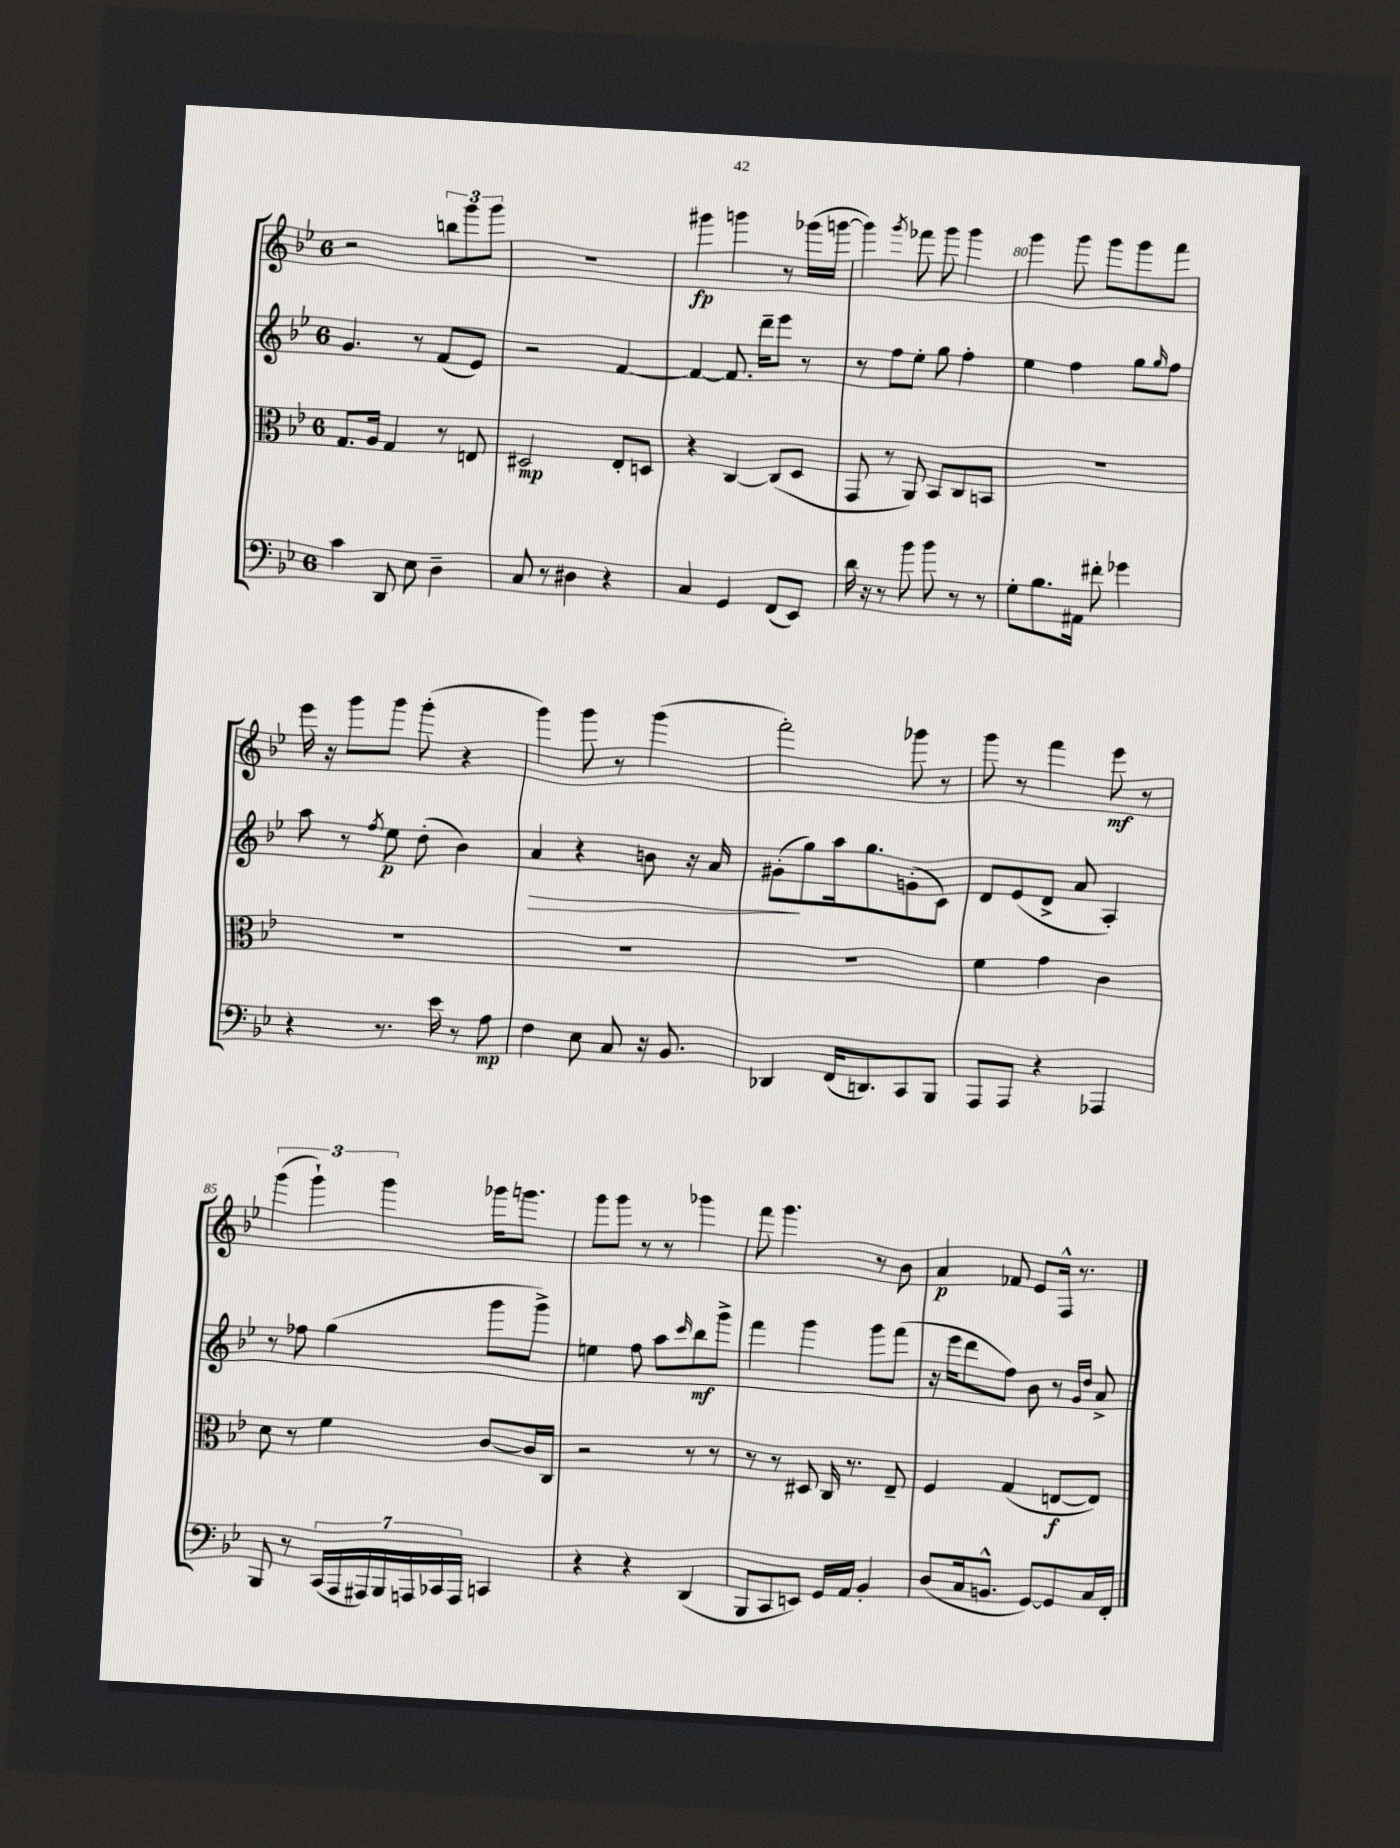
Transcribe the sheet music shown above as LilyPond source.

<<
\new StaffGroup <<
\new Staff = "s0" {
    \clef treble \key bes \major \once \override Staff.TimeSignature.style = #'single-digit \time 6/8
    r2 \tuplet 3/2 { b''8 g'''8 g'''8 } |
    R2. |
    gis'''4\fp g'''4 r8 ges'''16( g'''16~ |
    g'''4) \acciaccatura { g'''8 } fes'''8 g'''8 g'''4 |
    g'''4 g'''8 g'''8 g'''8 f'''8 |
    ees'''16 r16 g'''8 g'''8 g'''8-.( r4 |
    g'''4) g'''8 r8 g'''4( |
    f'''2-.) ges'''8 r8 |
    g'''8 r8 f'''4 ees'''8\mf r8 |
    \tuplet 3/2 { g'''4( g'''4-!) g'''4 } ges'''16 g'''8. |
    g'''8 g'''8 r8 r8 ges'''4 |
    f'''8 g'''4. r8 bes'8 |
    a'4\p fes'8 ees'8 f16-^ r8. \bar "|." |
}
\new Staff = "s1" {
    \clef treble \key bes \major \once \override Staff.TimeSignature.style = #'single-digit \time 6/8
    g'4. r8 f'8( ees'8) |
    r2 f'4~ |
    f'4~ f'8. d'''16-- ees'''8 r8 |
    r8 f''8 ees''8-. g''8 f''4-. |
    ees''4 f''4 g''8 \grace { g''16 } f''8 |
    a''8 r8 \acciaccatura { f''8 } ees''8\p d''8-.( bes'4) |
    a'4\> r4 b'8 r16 a'16 |
    gis'8-.\!( g''8) a''16 g''8. g'8-.( c'8) |
    d'8 ees'8( d'8-> a'8 a4-.) |
    r8 fes''8 g''4( g'''8 g'''8->) |
    e''4 f''8 a''8 \grace { c'''16 } bes''8\mf g'''8-> |
    f'''4 g'''4 g'''8 f'''8( |
    r16 ees'''16 d'''8 f''8) bes'8 r8 \grace { g'16 d''16 } a'8-> \bar "|." |
}
\new Staff = "s2" {
    \clef alto \key bes \major \once \override Staff.TimeSignature.style = #'single-digit \time 6/8
    g8. a16 g4 r8 e8 |
    dis2\mp ees8-. d8 |
    r4 c4~ c8( d8 |
    g,8 r8 a,8) bes,8 c8 b,8 |
    R2. |
    R2. |
    R2. |
    R2. |
    f'4 g'4 c'4 |
    d'8 r8 f'4 c'8~ c'16 c16 |
    r2 r8 r8 |
    r8 r8 dis8 c16 r8. ees8-- |
    f4 g4( e8~\f e8) \bar "|." |
}
\new Staff = "s3" {
    \clef bass \key bes \major \once \override Staff.TimeSignature.style = #'single-digit \time 6/8
    c'4 d,8 ees8 d4-- |
    c8 r8 dis4 r4 |
    c4 g,4 f,8( ees,8) |
    d'16 r16 r8 bes'8 bes'8 r8 r8 |
    g8-. bes8. ais,16 fis'8-. ges'4 |
    r4 r8. ees'16 r8 a8\mp |
    f4 ees8 c8 r16 bes,8. |
    des,4 f,16( d,8.) c,8 bes,,8 |
    a,,8 a,,8 r4 aes,,4 |
    bes,,8 r8 \tuplet 7/4 { c,16( a,,16 ais,,16) bes,,16 a,,16 ces,16 a,,16 } c,4 |
    r4 r4 d,4( |
    bes,,8 c,8 e,8) g,16 a,16 bes,4-. |
    d8( c16 b,8.-^ g,8~) g,8 c16 f,16-. \bar "|." |
}
>>
>>
\layout { \context { \Score currentBarNumber = #76 \override BarNumber.break-visibility = ##(#f #t #t) barNumberVisibility = #(every-nth-bar-number-visible 5) } }
